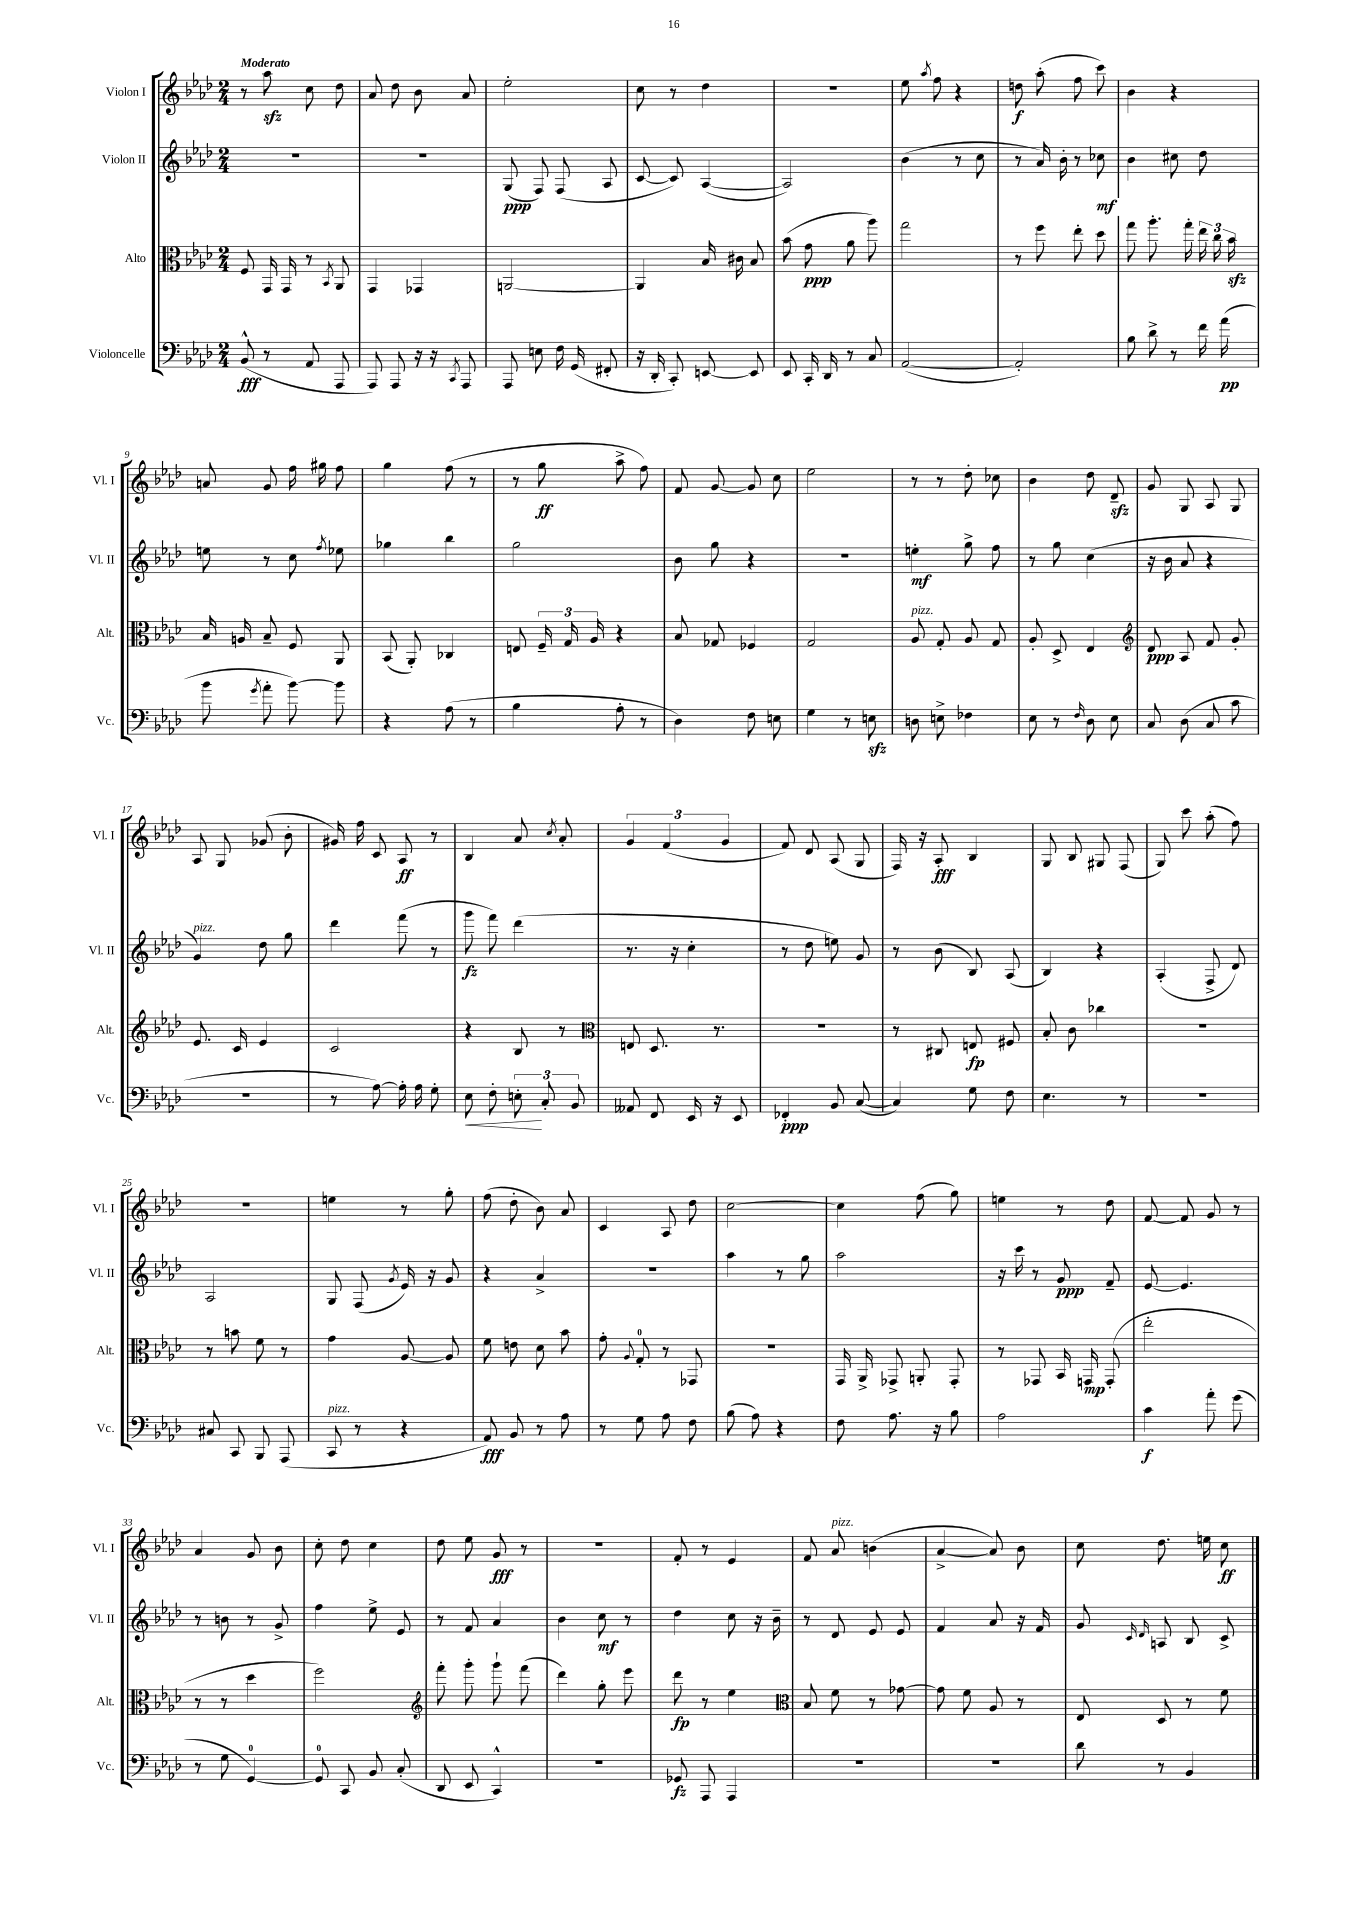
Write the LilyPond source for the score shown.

<<
\new StaffGroup <<
\new Staff = "s0" \with { instrumentName = "Violon I" shortInstrumentName = "Vl. I" } {
    \clef treble \key aes \major \numericTimeSignature \time 2/4 \tempo "Moderato"
    \autoBeamOff r8 aes''8\sfz c''8 des''8 |
    aes'8 des''8 bes'8 aes'8 |
    ees''2-. |
    c''8 r8 des''4 |
    R2 |
    ees''8 \acciaccatura { aes''8 } f''8 r4 |
    d''8\f aes''8-.( f''8 c'''8) |
    bes'4 r4 |
    a'8 g'8 f''16 gis''16 f''8 |
    g''4 f''8( r8 |
    r8 g''8\ff aes''8-> f''8) |
    f'8 g'8~ g'8 c''8 |
    ees''2 |
    r8 r8 des''8-. ces''8 |
    bes'4 des''8 des'8--\sfz |
    g'8 g8 aes8 g8 |
    aes8 g8 ges'8( bes'8-. |
    gis'16) f''16 c'8 aes8\ff r8 |
    bes4 aes'8 \acciaccatura { c''8 } aes'8-. |
    \tuplet 3/2 { g'4 f'4( g'4 } |
    f'8) des'8 aes8( g8 |
    f16) r16 aes8-.\fff bes4 |
    g8 bes8 gis8 f8( |
    g8) c'''8 aes''8-.( f''8) |
    r2 |
    e''4 r8 g''8-. |
    f''8( des''8-. bes'8) aes'8 |
    c'4 aes8 des''8 |
    c''2~ |
    c''4 f''8( g''8) |
    e''4 r8 des''8 |
    f'8~ f'8 g'8 r8 |
    aes'4 g'8 bes'8 |
    c''8-. des''8 c''4 |
    des''8 ees''8 g'8\fff r8 |
    R2 |
    f'8-. r8 ees'4 |
    f'8 aes'8^\markup { \italic "pizz." } b'4( |
    aes'4~-> aes'8) bes'8 |
    c''8 des''8. e''16 c''8\ff \bar "|." |
}
\new Staff = "s1" \with { instrumentName = "Violon II" shortInstrumentName = "Vl. II" } {
    \clef treble \key aes \major \numericTimeSignature \time 2/4
    \autoBeamOff R2 |
    R2 |
    g8\ppp( f8) f8( aes8 |
    c'8~ c'8) aes4~( |
    aes2) |
    bes'4( r8 c''8 |
    r8 aes'16) bes'16-. r8 ces''8\mf |
    bes'4 cis''8 des''8 |
    e''8 r8 c''8 \acciaccatura { f''8 } ees''8 |
    ges''4 bes''4 |
    g''2 |
    bes'8 g''8 r4 |
    r2 |
    e''4-.\mf g''8-> f''8 |
    r8 g''8 c''4( |
    r16 bes'16 aes'8 r4 |
    g'4^\markup { \italic "pizz." }) des''8 g''8 |
    des'''4 f'''8( r8 |
    g'''8\fz f'''8) des'''4( |
    r8. r16 c''4-. |
    r8 des''8 e''8) g'8 |
    r8 bes'8( bes8) aes8( |
    bes4) r4 |
    aes4-.( f8-> des'8) |
    aes2 |
    g8 f8( \acciaccatura { g'8 } ees'16) r16 g'8 |
    r4 aes'4-> |
    R2 |
    aes''4 r8 g''8 |
    aes''2 |
    r16 c'''16 r8 g'8\ppp f'8-- |
    ees'8~ ees'4. |
    r8 b'8 r8 g'8-> |
    f''4 ees''8-> ees'8 |
    r8 f'8 aes'4 |
    bes'4 c''8\mf r8 |
    des''4 c''8 r16 bes'16-- |
    r8 des'8 ees'8 ees'8 |
    f'4 aes'8 r16 f'16 |
    g'8 \grace { c'16 des'16 } a8 bes8 c'8-> \bar "|." |
}
\new Staff = "s2" \with { instrumentName = "Alto" shortInstrumentName = "Alt." } {
    \clef alto \key aes \major \numericTimeSignature \time 2/4
    \autoBeamOff f8 g,16 g,16 r8 \acciaccatura { bes,8 } aes,8 |
    g,4 ges,4 |
    a,2~ |
    a,4 bes16 cis'16 bes8 |
    bes'8( g'8\ppp aes'8 aes''8) |
    g''2 |
    r8 f''8 ees''8-. des''8 |
    g''8 aes''8.-. g''16-. \tuplet 3/2 { ees''16 c''16 bes'16\sfz } |
    bes16 a16 bes8-- f8 aes,8 |
    bes,8( aes,8-.) ces4 |
    e8 \tuplet 3/2 { f16-- g16 aes16 } r4 |
    bes8 ges8 fes4 |
    g2 |
    aes8^\markup { \italic "pizz." } g8-. aes8 g8 |
    aes8-. des8-> ees4 |
    \clef treble des'8\ppp aes8 f'8 g'8-. |
    ees'8. c'16 ees'4 |
    c'2 |
    r4 bes8 r8 |
    \clef alto e8 des8. r8. |
    R2 |
    r8 cis8 e8\fp fis8 |
    bes8-. c'8 ces''4 |
    r2 |
    r8 b'8 f'8 r8 |
    g'4 aes8~ aes8 |
    f'8 e'8 des'8 bes'8 |
    g'8-. \appoggiatura { aes8 } g8-0-. r8 ges,8 |
    r2 |
    g,16 aes,16-> ges,8-> a,8-. ges,8-. |
    r8 ges,8 bes,16 g,16\mp g,8-.( |
    ees''2-. |
    r8 r8 des''4 |
    f''2) |
    \clef treble f'''8-. g'''8-. g'''8-! f'''8( |
    des'''4) g''8-. ees'''8 |
    des'''8\fp r8 ees''4 |
    \clef alto bes8 f'8 r8 ges'8~ |
    ges'8 f'8 aes8 r8 |
    ees8 des8 r8 f'8 \bar "|." |
}
\new Staff = "s3" \with { instrumentName = "Violoncelle" shortInstrumentName = "Vc." } {
    \clef bass \key aes \major \numericTimeSignature \time 2/4
    \autoBeamOff bes,8-^\fff( r8 aes,8 aes,,8 |
    aes,,8) aes,,8 r16 r16 \acciaccatura { c,8 } aes,,8 |
    aes,,8 e8 f16 g,16( fis,8-. |
    r16 des,16-. c,8-.) e,8~ e,8 |
    ees,8 c,16-. des,16 r8 c8 |
    aes,2~( |
    aes,2-.) |
    bes8 des'8-> r8 f'16 aes'16\pp( |
    bes'8 \acciaccatura { g'8 } aes'8-. bes'8~) bes'8 |
    r4 aes8( r8 |
    bes4 aes8-. r8 |
    des4) f8 e8 |
    g4 r8 e8\sfz |
    d8 e8-> fes4 |
    ees8 r8 \grace { f16 } des8 ees8 |
    c8 des8( c8 c'8 |
    R2 |
    r8 aes8~) aes16-. aes16 g8-. |
    ees8\< f8-. \tuplet 3/2 { e8-.\! c8-. bes,8 } |
    aeses,8 f,8 ees,16 r16 ees,8 |
    fes,4-.\ppp bes,8 c8~( |
    c4) g8 f8 |
    ees4. r8 |
    r2 |
    cis8 c,8 bes,,8 aes,,8( |
    c,8^\markup { \italic "pizz." } r8 r4 |
    aes,8\fff) bes,8 r8 aes8 |
    r8 g8 aes8 f8 |
    bes8( aes8) r4 |
    f8 aes8. r16 bes8 |
    aes2 |
    c'4\f aes'8-. g'8( |
    r8 g8 g,4-0~) |
    g,8-0 c,8 bes,8 c8-.( |
    des,8 ees,8 c,4-^) |
    R2 |
    ges,8\fz aes,,8 aes,,4 |
    R2 |
    R2 |
    des'8 r8 bes,4 \bar "|." |
}
>>
>>
